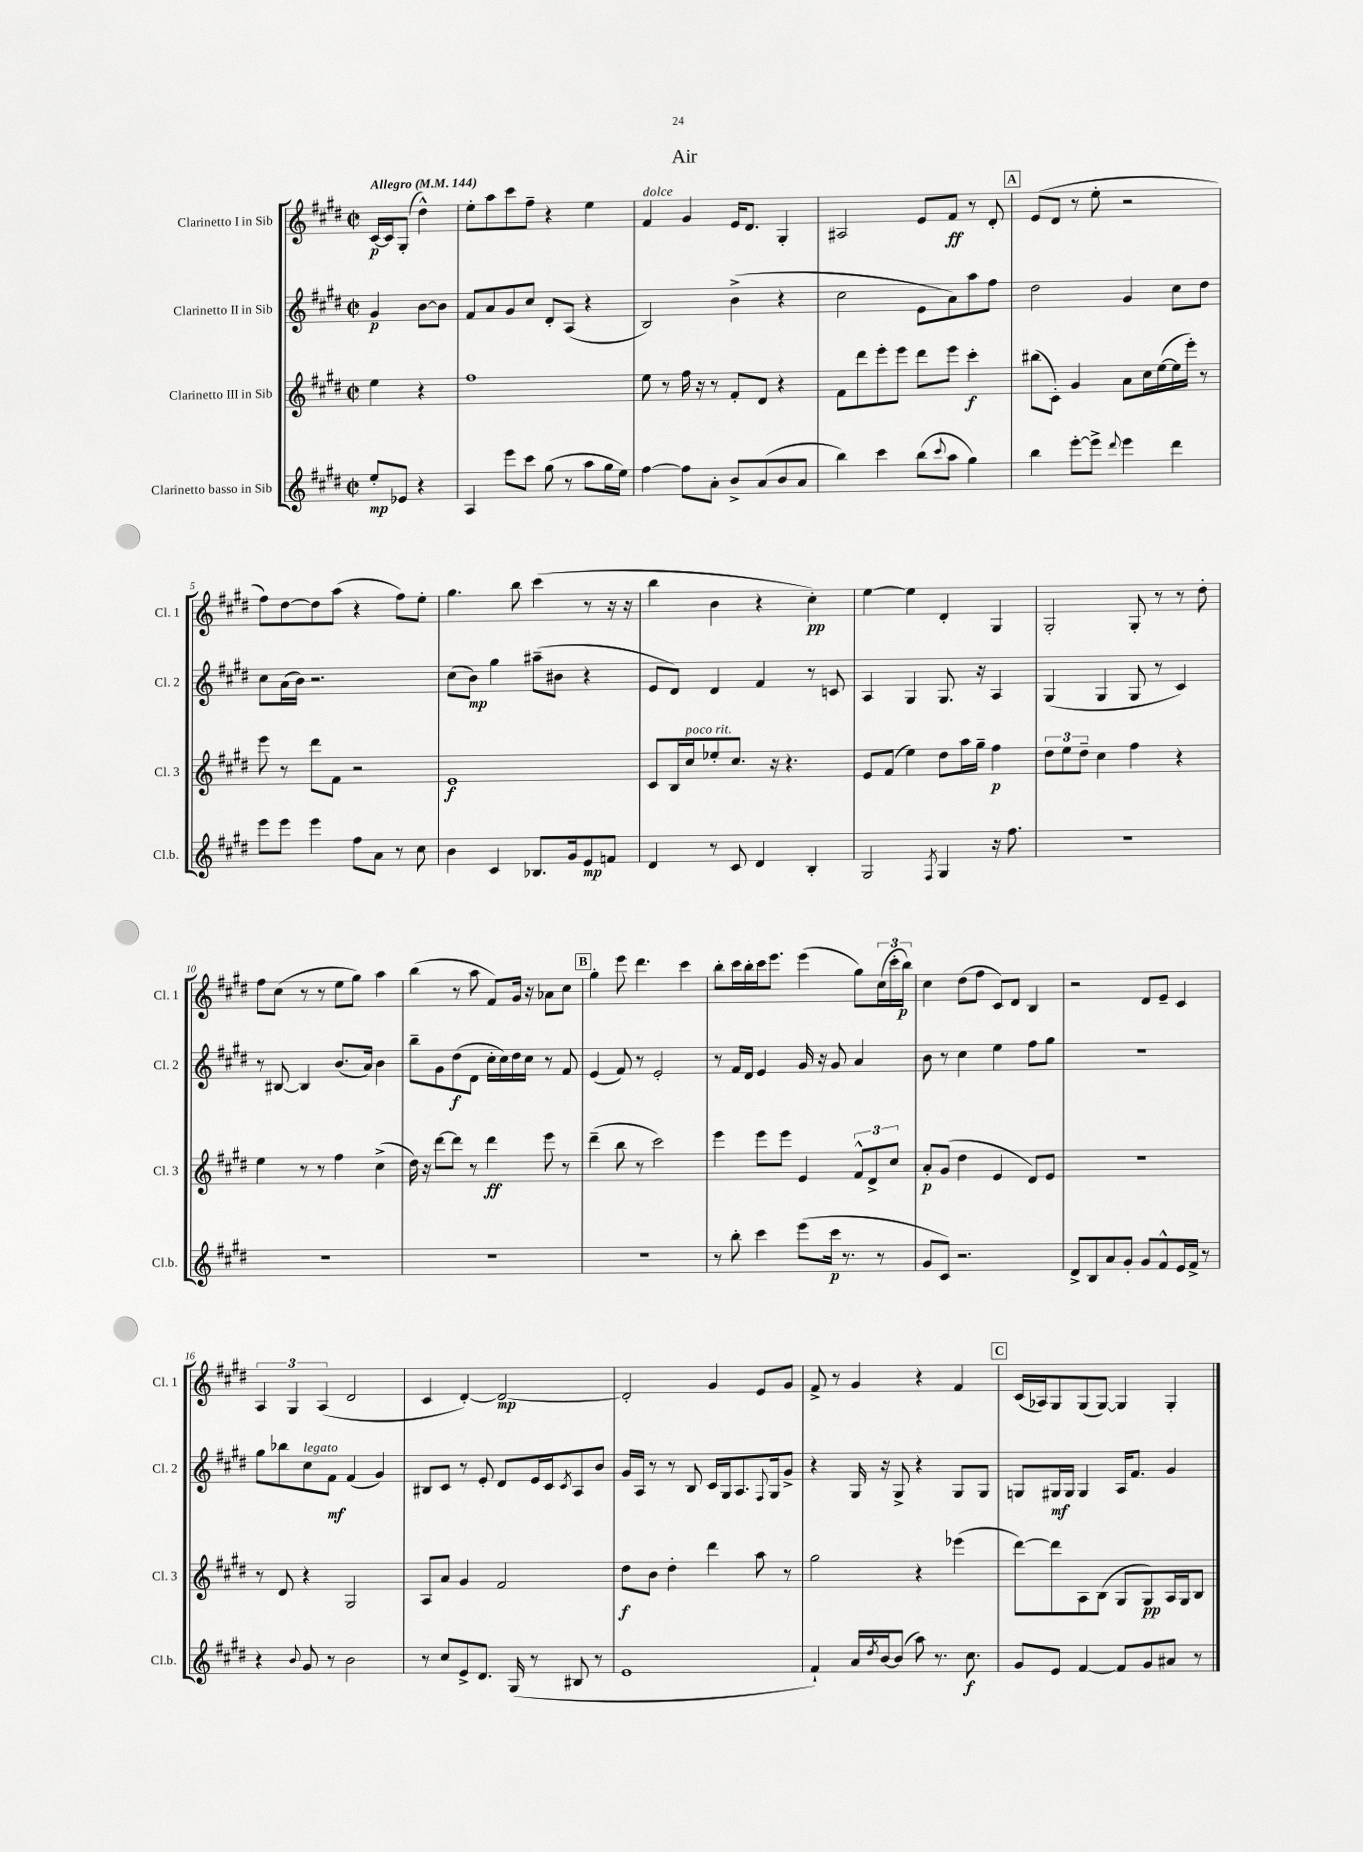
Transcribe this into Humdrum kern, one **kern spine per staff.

**kern	**dynam	**kern	**dynam	**kern	**dynam	**kern	**dynam
*part4	*part4	*part3	*part3	*part2	*part2	*part1	*part1
*staff4	*staff4	*staff3	*staff3	*staff2	*staff2	*staff1	*staff1
*I"Clarinetto basso in Sib	*	*I"Clarinetto III in Sib	*	*I"Clarinetto II in Sib	*	*I"Clarinetto I in Sib	*
*I'Cl.b.	*	*I'Cl. 3	*	*I'Cl. 2	*	*I'Cl. 1	*
*clefG2	*	*clefG2	*	*clefG2	*	*clefG2	*
*k[f#c#g#d#]	*	*k[f#c#g#d#]	*	*k[f#c#g#d#]	*	*k[f#c#g#d#]	*
*M2/2	*	*M2/2	*	*M2/2	*	*M2/2	*
*met(c|)	*	*met(c|)	*	*met(c|)	*	*met(c|)	*
*MM144	*	*MM144	*	*MM144	*	*MM144	*
=	=	=	=	=	=	=	=
!	!	!	!	!	!	!LO:TX:a:B:t=Allegro	!
8ee'/L	mp	4ee\	.	4g#/	p	[16c#/LL	p
.	.	.	.	.	.	16c#/J]	.
8e-X/J	.	.	.	.	.	(8G#'/J	.
4r	.	4r	.	[8b\L	.	4dd#^^\)	.
.	.	.	.	8b\J]	.	.	.
=1	=1	=1	=1	=1	=1	=1	=1
4A/	.	1ff#	.	8f#/L	.	8ee'\L	.
.	.	.	.	8a/	.	8aa\	.
8eee\L	.	.	.	8g#/	.	8ccc#\	.
8ccc#\J	.	.	.	8cc#/J	.	8ff#~\J	.
(8gg#\	.	.	.	8d#'/L	.	4r	.
8r	.	.	.	(8A/J	.	.	.
8aa\L	.	.	.	4r	.	4ee\	.
16gg#\L	.	.	.	.	.	.	.
16ee\JJ)	.	.	.	.	.	.	.
=2	=2	=2	=2	=2	=2	=2	=2
!	!	!	!	!	!	!LO:TX:a:i:t=dolce	!
[4ff#\	.	8ee\	.	2B/)	.	4f#/	.
.	.	8r	.	.	.	.	.
8ff#\L]	.	16ff#\	.	.	.	4g#/	.
.	.	16r	.	.	.	.	.
8a'\J	.	8r	.	.	.	.	.
8b^/L	.	8f#'/L	.	(4b^\	.	16e/KL	.
.	.	.	.	.	.	8.d#/J	.
(8a/	.	8d#/J	.	.	.	.	.
8b/	.	4r	.	4r	.	4G#'/	.
8a/J	.	.	.	.	.	.	.
=3	=3	=3	=3	=3	=3	=3	=3
4bb\)	.	8f#\L	.	2cc#\	.	2A#X/	.
.	.	8ddd#\	.	.	.	.	.
4ccc#\	.	8eee'\	.	.	.	.	.
.	.	8eee\J	.	.	.	.	.
(8bb\L	.	8ddd#\L	.	8e\L	.	8e/L	.
8qqccc#/	.	.	.	.	.	.	.
8aa\J	.	8eee\J	.	8a\)	.	8f#/J	ff
4gg#\)	.	4ccc#'\	f	8aa\	.	8r	.
.	.	.	.	8ff#\J	.	8d#'/	.
!!LO:REH:place=s1:t=A
=4	=4	=4	=4	=4	=4	=4	=4
4bb\	.	(8bb#X\L	.	2dd#\	.	(8e/L	.
.	.	8c#'\J)	.	.	.	8d#/J	.
[8eee'\L	.	4g#/	.	.	.	8r	.
8eee^\J]	.	.	.	.	.	8ee'\	.
8qqddd#/	.	.	.	.	.	.	.
4eee\	.	8a\L	.	4g#/	.	2r	.
.	.	16cc#\L	.	.	.	.	.
.	.	([16ee\	.	.	.	.	.
4ddd#\	.	16ee\]	.	8cc#\L	.	.	.
.	.	16eee'\JJ)	.	.	.	.	.
.	.	8r	.	8dd#\J	.	.	.
!!LO:LB:g=z
=5	=5	=5	=5	=5	=5	=5	=5
8eee\L	.	8eee\	.	8cc#\L	.	8ff#\L)	.
8eee\J	.	8r	.	(16a\L	.	[8dd#\	.
.	.	.	.	16b\JJ)	.	.	.
4eee\	.	8ddd#\L	.	2.r	.	8dd#\]	.
.	.	8f#\J	.	.	.	(8aa\J	.
8ff#\L	.	2r	.	.	.	4r	.
8a\J	.	.	.	.	.	.	.
8r	.	.	.	.	.	8ff#\L)	.
8cc#\	.	.	.	.	.	8ee'\J	.
=6	=6	=6	=6	=6	=6	=6	=6
4b\	.	1e	f	(8cc#\L	.	4.gg#\	.
.	.	.	.	8b\J)	mp	.	.
4c#/	.	.	.	4gg#\	.	.	.
.	.	.	.	.	.	8bb\	.
8.B-X/L	.	.	.	(8aa#X~\L	.	(4ccc#\	.
.	.	.	.	8b#X\J	.	.	.
16g#/k	.	.	.	.	.	.	.
8e/	mp	.	.	4r	.	8r	.
8fn/J	.	.	.	.	.	16r	.
.	.	.	.	.	.	16r	.
=7	=7	=7	=7	=7	=7	=7	=7
4d#/	.	8c#/L	.	8e/L	.	4bb\	.
.	.	16B/L	.	8d#/J)	.	.	.
!	!	!LO:TX:a:i:t=poco rit.	!	!	!	!	!
.	.	16cc#/J	.	.	.	.	.
8r	.	8ee-X'/	.	4d#/	.	4b\	.
8c#/	.	8.cc#/J	.	.	.	.	.
4d#/	.	.	.	4f#/	.	4r	.
.	.	16r	.	.	.	.	.
.	.	4.r	.	.	.	.	.
4B'/	.	.	.	8r	.	4cc#'\)	pp
.	.	.	.	8cn/	.	.	.
=8	=8	=8	=8	=8	=8	=8	=8
2G#/	.	8e/L	.	4A/	.	[4ee\	.
.	.	(8f#/J	.	.	.	.	.
.	.	4ee\)	.	4G#/	.	4ee\]	.
8qF#/	.	.	.	.	.	.	.
4G#/	.	8dd#\L	.	8.G#/	.	4d#'/	.
.	.	16aa\L	.	.	.	.	.
.	.	16gg#~\JJ	.	16r	.	.	.
16r	.	4ff#\	p	4A/	.	4G#/	.
8.ff#\	.	.	.	.	.	.	.
=9	=9	=9	=9	=9	=9	=9	=9
1r	.	12dd#\L	.	(4G#/	.	2G#'/	.
.	.	12ee\	.	.	.	.	.
.	.	12dd#~\J	.	.	.	.	.
.	.	4cc#\	.	4G#/	.	.	.
.	.	4ff#\	.	8G#/	.	8G#'/	.
.	.	.	.	8r	.	8r	.
.	.	4r	.	4c#/)	.	8r	.
.	.	.	.	.	.	8dd#'\	.
!!LO:LB:g=z
=10	=10	=10	=10	=10	=10	=10	=10
1r	.	4ee\	.	8r	.	8ff#\L	.
.	.	.	.	[8B#X/	.	(8cc#\J	.
.	.	8r	.	4B#/]	.	8r	.
.	.	8r	.	.	.	8r	.
.	.	4ff#\	.	(8.b/L	.	8ee\L	.
.	.	.	.	.	.	8gg#\J)	.
.	.	.	.	16a/Jk)	.	.	.
.	.	(4cc#^\	.	4b\	.	4aa\	.
=11	=11	=11	=11	=11	=11	=11	=11
1r	.	16dd#\)	.	8bb~\L	.	(4bb\	.
.	.	16r	.	.	.	.	.
.	.	[8ddd#\L	.	8g#\	.	.	.
.	.	8ddd#\J]	.	(8dd#\	f	8r	.
.	.	8r	.	8d#\J	.	8aa\	.
.	.	4ddd#\	ff	16cc#'\LL	.	8f#/L)	.
.	.	.	.	16cc#\)	.	.	.
.	.	.	.	16dd#\	.	16g#/Jk	.
.	.	.	.	16cc#\JJ	.	16r	.
.	.	8eee\	.	8r	.	8a-X\L	.
.	.	8r	.	8f#/	.	8cc#\J	.
!!LO:REH:place=s1:t=B
=12	=12	=12	=12	=12	=12	=12	=12
1r	.	(4ddd#~\	.	(4e/	.	4gg#'\	.
.	.	8bb\	.	8f#/)	.	8eee\	.
.	.	8r	.	8r	.	4.ddd#\	.
.	.	2ccc#\)	.	2e'/	.	.	.
.	.	.	.	.	.	4ccc#\	.
=13	=13	=13	=13	=13	=13	=13	=13
8r	.	4eee\	.	8r	.	8bb'\L	.
8bb'\	.	.	.	16f#/LL	.	16ccc#\L	.
.	.	.	.	16d#/JJ	.	16bb'\	.
4ccc#\	.	8eee\L	.	4e/	.	16ccc#\J	.
.	.	.	.	.	.	8.eee\J	.
.	.	8eee\J	.	.	.	.	.
(8eee\L	.	4e/	.	16g#/	.	(4eee\	.
.	.	.	.	16r	.	.	.
16ccc#\Jk	p	.	.	8g#/	.	.	.
8.r	.	.	.	.	.	.	.
.	.	12f#^^/L	.	4a/	.	8gg#\L)	.
.	.	12d#^/	.	.	.	.	.
8r	.	.	.	.	.	(24cc#\L	.
.	.	12cc#/J	.	.	.	24ccc#'\	.
.	.	.	.	.	.	24bb\JJ)	p
=14	=14	=14	=14	=14	=14	=14	=14
8g#/L	.	8a'/L	p	8b\	.	4cc#\	.
8c#/J)	.	(8g#/J	.	8r	.	.	.
2.r	.	4dd#\	.	4cc#\	.	(8dd#\L	.
.	.	.	.	.	.	8ff#\J	.
.	.	4e/	.	4ee\	.	8c#/L)	.
.	.	.	.	.	.	8d#/J	.
.	.	8d#/L)	.	8ff#\L	.	4B/	.
.	.	8e/J	.	8gg#\J	.	.	.
=15	=15	=15	=15	=15	=15	=15	=15
8d#^/L	.	1r	.	1r	.	2r	.
8B/	.	.	.	.	.	.	.
8a/	.	.	.	.	.	.	.
8g#'/J	.	.	.	.	.	.	.
8g#/L	.	.	.	.	.	8d#/L	.
8f#^^/	.	.	.	.	.	8e~/J	.
16e/L	.	.	.	.	.	4c#/	.
16f#^/JJ	.	.	.	.	.	.	.
8r	.	.	.	.	.	.	.
!!LO:LB:g=z
=16	=16	=16	=16	=16	=16	=16	=16
4r	.	8r	.	8gg#\L	.	6A/	.
.	.	8d#/	.	8bb-X\	.	.	.
.	.	.	.	.	.	6G#/	.
8qqb/	.	.	.	.	.	.	.
!	!	!	!	!LO:TX:a:i:t=legato	!	!	!
8g#/	.	4r	.	8cc#\	.	.	.
.	.	.	.	.	.	(6A/	.
8r	.	.	.	8f#\J	mf	.	.
2b\	.	2G#/	.	(4f#/	.	2d#/	.
.	.	.	.	4g#/)	.	.	.
=17	=17	=17	=17	=17	=17	=17	=17
8r	.	8A/L	.	8B#X/L	.	4c#/	.
8cc#/L	.	8a/J	.	8c#/J	.	.	.
8e^/	.	4g#/	.	8r	.	[4d#'/)	.
8.d#/J	.	.	.	8e'/	.	.	.
.	.	2f#/	.	8d#/L	.	2d#/_	mp
(16G#/	.	.	.	.	.	.	.
8r	.	.	.	16e/L	.	.	.
.	.	.	.	16c#/J	.	.	.
.	.	.	.	8qc#/	.	.	.
8B#X/	.	.	.	8A/	.	.	.
8r	.	.	.	8b/J	.	.	.
=18	=18	=18	=18	=18	=18	=18	=18
1e	.	8dd#\L	f	16g#/LL	.	2d#'/]	.
.	.	.	.	16A/JJ	.	.	.
.	.	8b\J	.	8r	.	.	.
.	.	4dd#'\	.	8r	.	.	.
.	.	.	.	8B/	.	.	.
.	.	4ddd#\	.	16c#/LL	.	4g#/	.
.	.	.	.	16G#/J	.	.	.
.	.	.	.	8.A/	.	.	.
.	.	8aa\	.	.	.	8e/L	.
.	.	.	.	8qqF#/	.	.	.
.	.	.	.	16G#/k	.	.	.
.	.	8r	.	8g#^/J	.	8g#/J	.
=19	=19	=19	=19	=19	=19	=19	=19
4f#`/)	.	2gg#\	.	4r	.	8f#^/	.
.	.	.	.	.	.	8r	.
16a/LL	.	.	.	16G#/	.	4g#/	.
8qdd#/	.	.	.	.	.	.	.
[16b/J	.	.	.	16r	.	.	.
(8b/J]	.	.	.	8G#^/	.	.	.
8aa\)	.	4r	.	4r	.	4r	.
8.r	.	.	.	.	.	.	.
.	.	(4eee-X\	.	8G#/L	.	4f#/	.
8.cc#\	f	.	.	.	.	.	.
.	.	.	.	8G#/J	.	.	.
!!LO:REH:place=s1:t=C
=20	=20	=20	=20	=20	=20	=20	=20
8g#/L	.	[8ddd#\L)	.	8Gn/L	.	(16c#/LL	.
.	.	.	.	.	.	16A-X/J)	.
8e/J	.	8ddd#\]	.	16G#X/L	mf	8G#/	.
.	.	.	.	16G#/JJ	.	.	.
[4f#/	.	8A\	.	4G#/	.	(8G#/	.
.	.	(8B\J	.	.	.	[8G#/J)	.
8f#/L]	.	8G#/L	.	16A/KL	.	4G#/]	.
.	.	.	.	8.f#/J	.	.	.
8g#/	.	8G#/)	pp	.	.	.	.
8a#X/J	.	16A/L	.	4g#/	.	4G#'/	.
.	.	16G#/J	.	.	.	.	.
8r	.	8B/J	.	.	.	.	.
==	==	==	==	==	==	==	==
*-	*-	*-	*-	*-	*-	*-	*-
